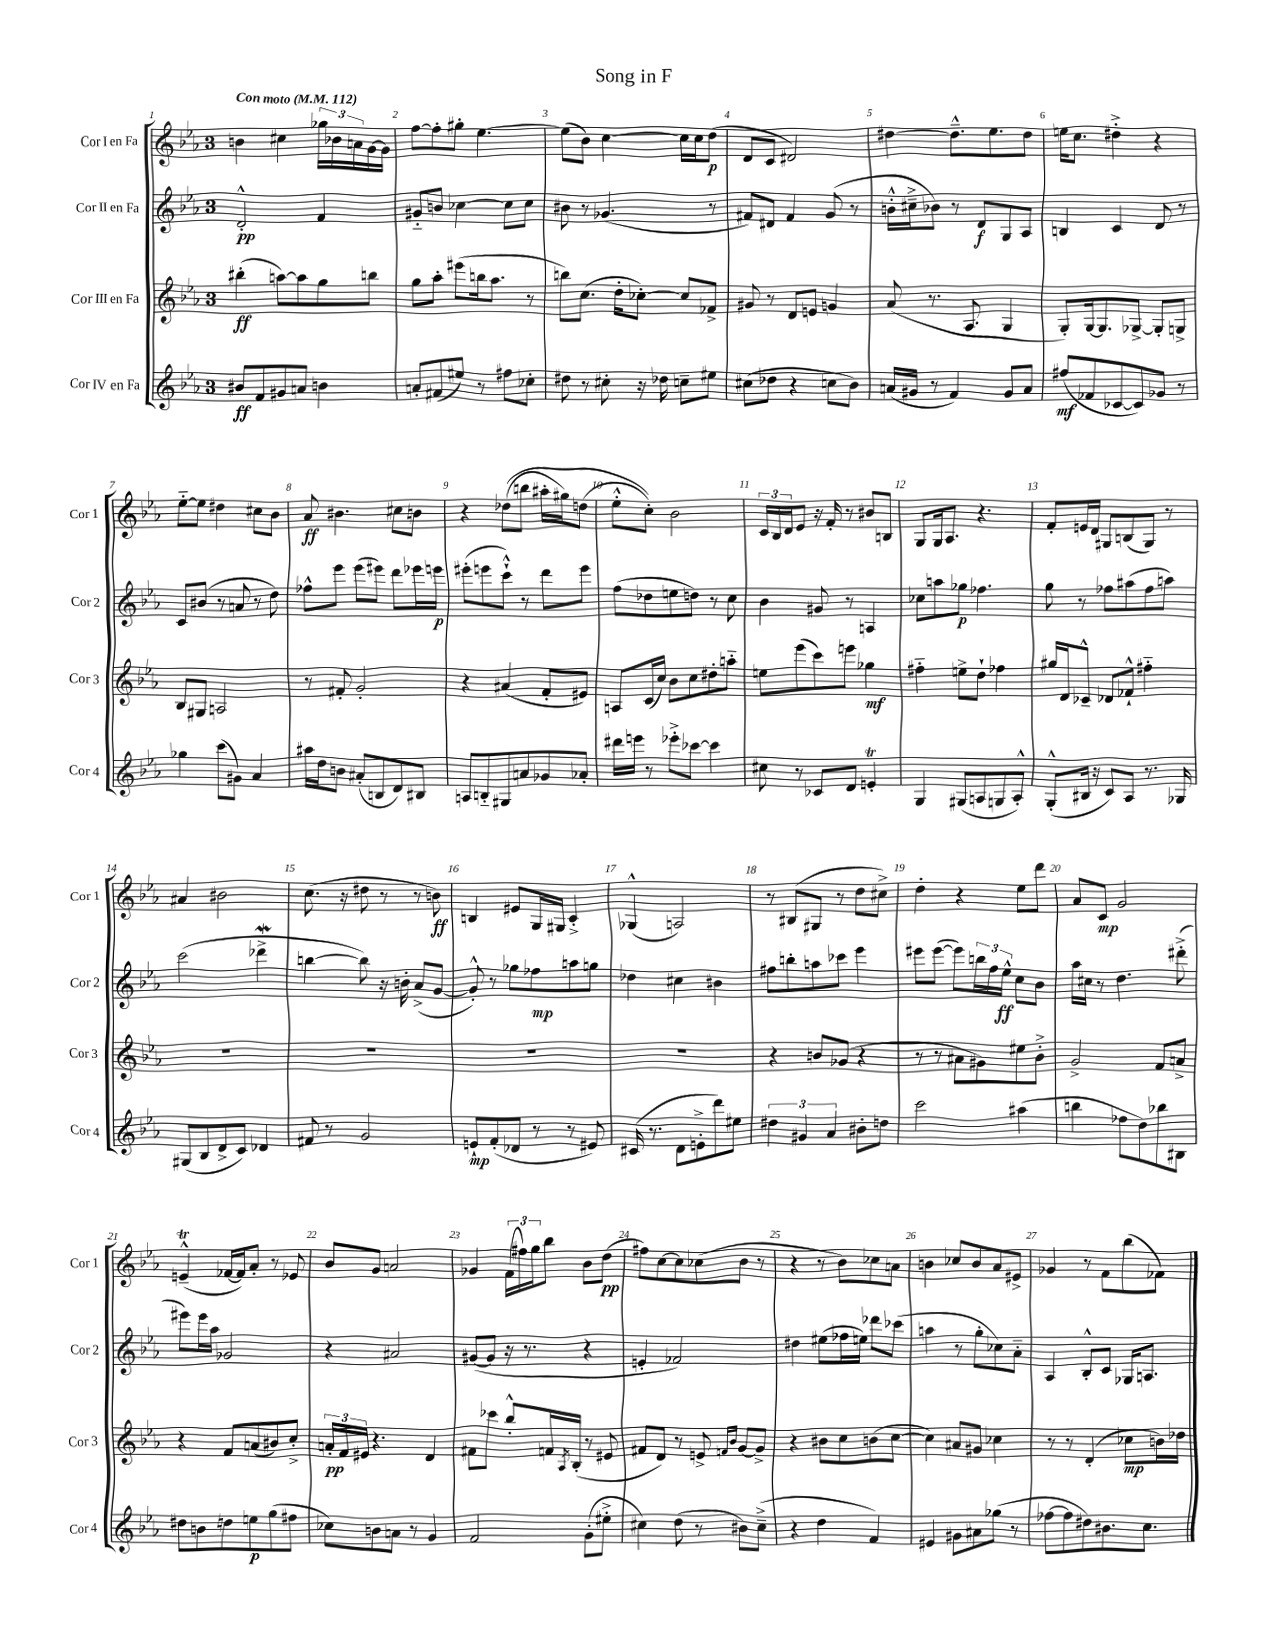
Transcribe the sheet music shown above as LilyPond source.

\header { title = "Song in F" }
<<
\new StaffGroup <<
\new Staff = "s0" \with { instrumentName = "Cor I en Fa" shortInstrumentName = "Cor 1" } {
    \clef treble \key ees \major \once \override Staff.TimeSignature.style = #'single-digit \time 3/4 \tempo "Con moto" 4 = 112
    b'4 cis''4 \tuplet 3/2 { ges''16 bes'16 a'16 } g'16~ g'16 |
    f''8~ f''8-. gis''8-. ees''4.~ |
    ees''8( bes'8) c''4~ c''16 c''16 d''8\p( |
    d'8 c'8 dis'2) |
    dis''4~ dis''8.---^ ees''8. dis''8 |
    e''16 c''8. dis''4-.-> r4 |
    ees''8~-_ ees''8 dis''4 cis''8 bes'8 |
    aes'8\ff bis'4. cis''8 b'8 |
    r4 des''8(\( b''8 ais''16-. gis''16) d''8( |
    ees''8-.-^ c''8-.)\) bes'2 |
    \tuplet 3/2 { c'16 bes16 d'16 } ees'8 r16 f'16-. r8 bis'8 b8 |
    g8 g16 aes8. r4. |
    f'8-. e'16 d'16 gis8 b8( gis8) r8 |
    ais'4 bis'2 |
    c''8.( r16 dis''8 r8 r8 b'8\ff) |
    b4 eis'8 g16 gis16 c'4-.-> |
    ges4-^( a2) |
    r8 bis8( gis8 r8 d''8 cis''8->) |
    d''4-. r4 ees''8 d'''8 |
    aes'8 c'8\mp g'2 |
    e'4---^\trill( fes'16~ fes'16) aes'8-. r8 ees'8 |
    bes'8 g'8 a'2 |
    ges'4 \tuplet 3/2 { f'16( fis''16) g''16 } bes''8 bes'8 d''8\pp( |
    fis''8) c''8~ c''8 ces''8( bes'8 r8 |
    r4 r8 bes'8) ces''8 a'8 |
    b'4 ces''8 b'8 aes'8 eis'8-> |
    ges'4 r8 f'8 bes''8( fes'8) \bar "|." |
}
\new Staff = "s1" \with { instrumentName = "Cor II en Fa" shortInstrumentName = "Cor 2" } {
    \clef treble \key ees \major \once \override Staff.TimeSignature.style = #'single-digit \time 3/4
    d'2-.-^\pp f'4 |
    gis'8-_ b'8 ces''4~ ces''8 ces''8 |
    bis'8 r8 ges'4.( r8 |
    fis'8) dis'8 fis'4 g'8( r8 |
    b'16-.-^ cis''16---> bes'8) r8 d'8\f g8 aes8 |
    b4 c'4 d'8 r8 |
    c'8 bis'8( r8 a'8 r8 d''8) |
    fes''8-^ ees'''8 ees'''8( eis'''8) d'''8 ees'''16 e'''16\p |
    eis'''8-.( e'''8 c'''8-!-^) r8 d'''8 e'''8 |
    f''8( des''8 e''8 d''8) r8 c''8 |
    bes'4 gis'8 r8 a4 |
    ces''8 a''8 ges''8\p fes''4. |
    g''8 r8 fes''8 ais''8( fes''8 a''8) |
    c'''2( des'''4->\mordent |
    b''4~ b''8) r16 b'16-. aes'8->( g'8~ |
    g'8-.-^) r8 ges''8 fes''8\mp a''8 g''8 |
    des''4 cis''4 bis'4 |
    fis''8 b''8-. a''8 ces'''8 ees'''4 |
    eis'''8 eis'''8~( eis'''8) \tuplet 3/2 { b''16 f''16 ees''16-^\ff } c''8 bes'8 |
    aes''16 cis''16 r8 d''4. dis'''8-.->( |
    eis'''8) eis'''16 aes''16 ges'2 |
    r4 ais'2 |
    gis'8~( gis'8 r16 r8. r4 |
    e'4-. fes'2) |
    dis''4 eis''8( fes''16 e''16) des'''8 ces'''8( |
    a''4 r8 g''8-. ces''8) aes'8-_ |
    aes4 bes8-.-^ c'8 ges16 a8. \bar "|." |
}
\new Staff = "s2" \with { instrumentName = "Cor III en Fa" shortInstrumentName = "Cor 3" } {
    \clef treble \key ees \major \once \override Staff.TimeSignature.style = #'single-digit \time 3/4
    bis''4-.\ff( a''8~) a''8 g''8 b''8 |
    g''8 aes''8-. eis'''8( b''16 aes''8. r8 |
    b''8) c''8.( d''16-. ces''8~-.) ces''8 fes'8-> |
    gis'8 r8 d'8 e'8 g'4 |
    aes'8( r8. aes8. g4 |
    g8-.) g16~ g8. ges8~-> ges8-. g8-> |
    bes8 gis8 a2 |
    r8 fis'8-. g'2-. |
    r4 ais'4( f'8-. eis'8) |
    a8 c'16( c''16) bes'8 c''8 dis''8-. a''8-_ |
    e''8 ees'''8( c'''8) e'''8 ges''4\mf |
    fis''4-_ e''8-> d''8-! fes''4 |
    gis''16 d'16 ces'8---^ des'8 fes'8-!-^ fis''4-_ |
    R2. |
    R2. |
    R2. |
    R2. |
    r4 b'8 ges'8( r4 |
    r8 r8 ais'8 gis'8) eis''8 bes'8-.-> |
    g'2-> f'8 a'8-> |
    r4 f'8 a'8( bis'8) c''8-.-> |
    \tuplet 3/2 { a'16-.\pp f'16 eis'16 } r4. d'4 |
    fis'8 ces'''8 bes''8-.-^ f'16 \acciaccatura { aes8 } bes16-.( r8 eis'8 |
    fis'8 d'8) r8 e'8-> \grace { f'16 bes'16 } g'8~ g'8-> |
    r4 bis'8 c''8 b'8( c''8~ |
    c''4) ais'8 gis'8 ces''4 |
    r8 r8 d'4-.( ces''8\mp b'16) des''16 \bar "|." |
}
\new Staff = "s3" \with { instrumentName = "Cor IV en Fa" shortInstrumentName = "Cor 4" } {
    \clef treble \key ees \major \once \override Staff.TimeSignature.style = #'single-digit \time 3/4
    bis'8\ff f'8 gis'8 a'8 b'4 |
    a'8-. fis'8( eis''8) r8 fis''8 ces''8-. |
    dis''8 r8 cis''8-. r16 des''16 c''8-- eis''8 |
    cis''8( des''8 r4 c''8 bes'8) |
    a'16( gis'16 r8 f'4) gis'8 a'8 |
    fis''8\mf( fes'8 ces'8~ ces'8) ges'8 r8 |
    ges''4 c'''8( gis'8) aes'4 |
    ais''16 d''16 b'8 ais'8-.( b8 d'8) bis8 |
    a8 b8-_ gis8 a'8 ges'8 aes'8-. |
    dis'''16 e'''16 r8 ees'''8-.-> ces'''8~ ces'''4 |
    cis''8 r8 ces'8 d'8 e'4-.\trill |
    g4 gis8( a8 g8 a8-.-^) |
    g8-.-^( bis16 r16 c'8) aes8 r8. ges16 |
    gis8( bes8 d'8-> c'8) des'4 |
    fis'8 r8 g'2 |
    e'8-!\mp f'8-.( des'8 r8 r8 eis'8) |
    cis'16( r8. d'8 e'8-.-> d'''8) eis''8 |
    \tuplet 3/2 { dis''4 gis'4 aes'4 } bis'8-. d''8 |
    c'''2 ais''4( |
    b''4 fes''8 d''8) bes''8 bis8 |
    dis''8 b'8 d''8 e''8\p g''8( fis''8 |
    ces''8) b'8 a'8 r8 g'4 |
    f'2 g'8-.( eis''8-.-> |
    cis''4) d''8( r8 bis'8) cis''8--->( |
    r4 d''4 f'4) |
    eis'4 gis'8 ais'8 ges''8( r8 |
    fes''8~ fes''8 dis''8) bis'8. c''8. \bar "|." |
}
>>
>>
\layout { \context { \Score \override BarNumber.break-visibility = ##(#f #t #t) barNumberVisibility = #all-bar-numbers-visible } }
